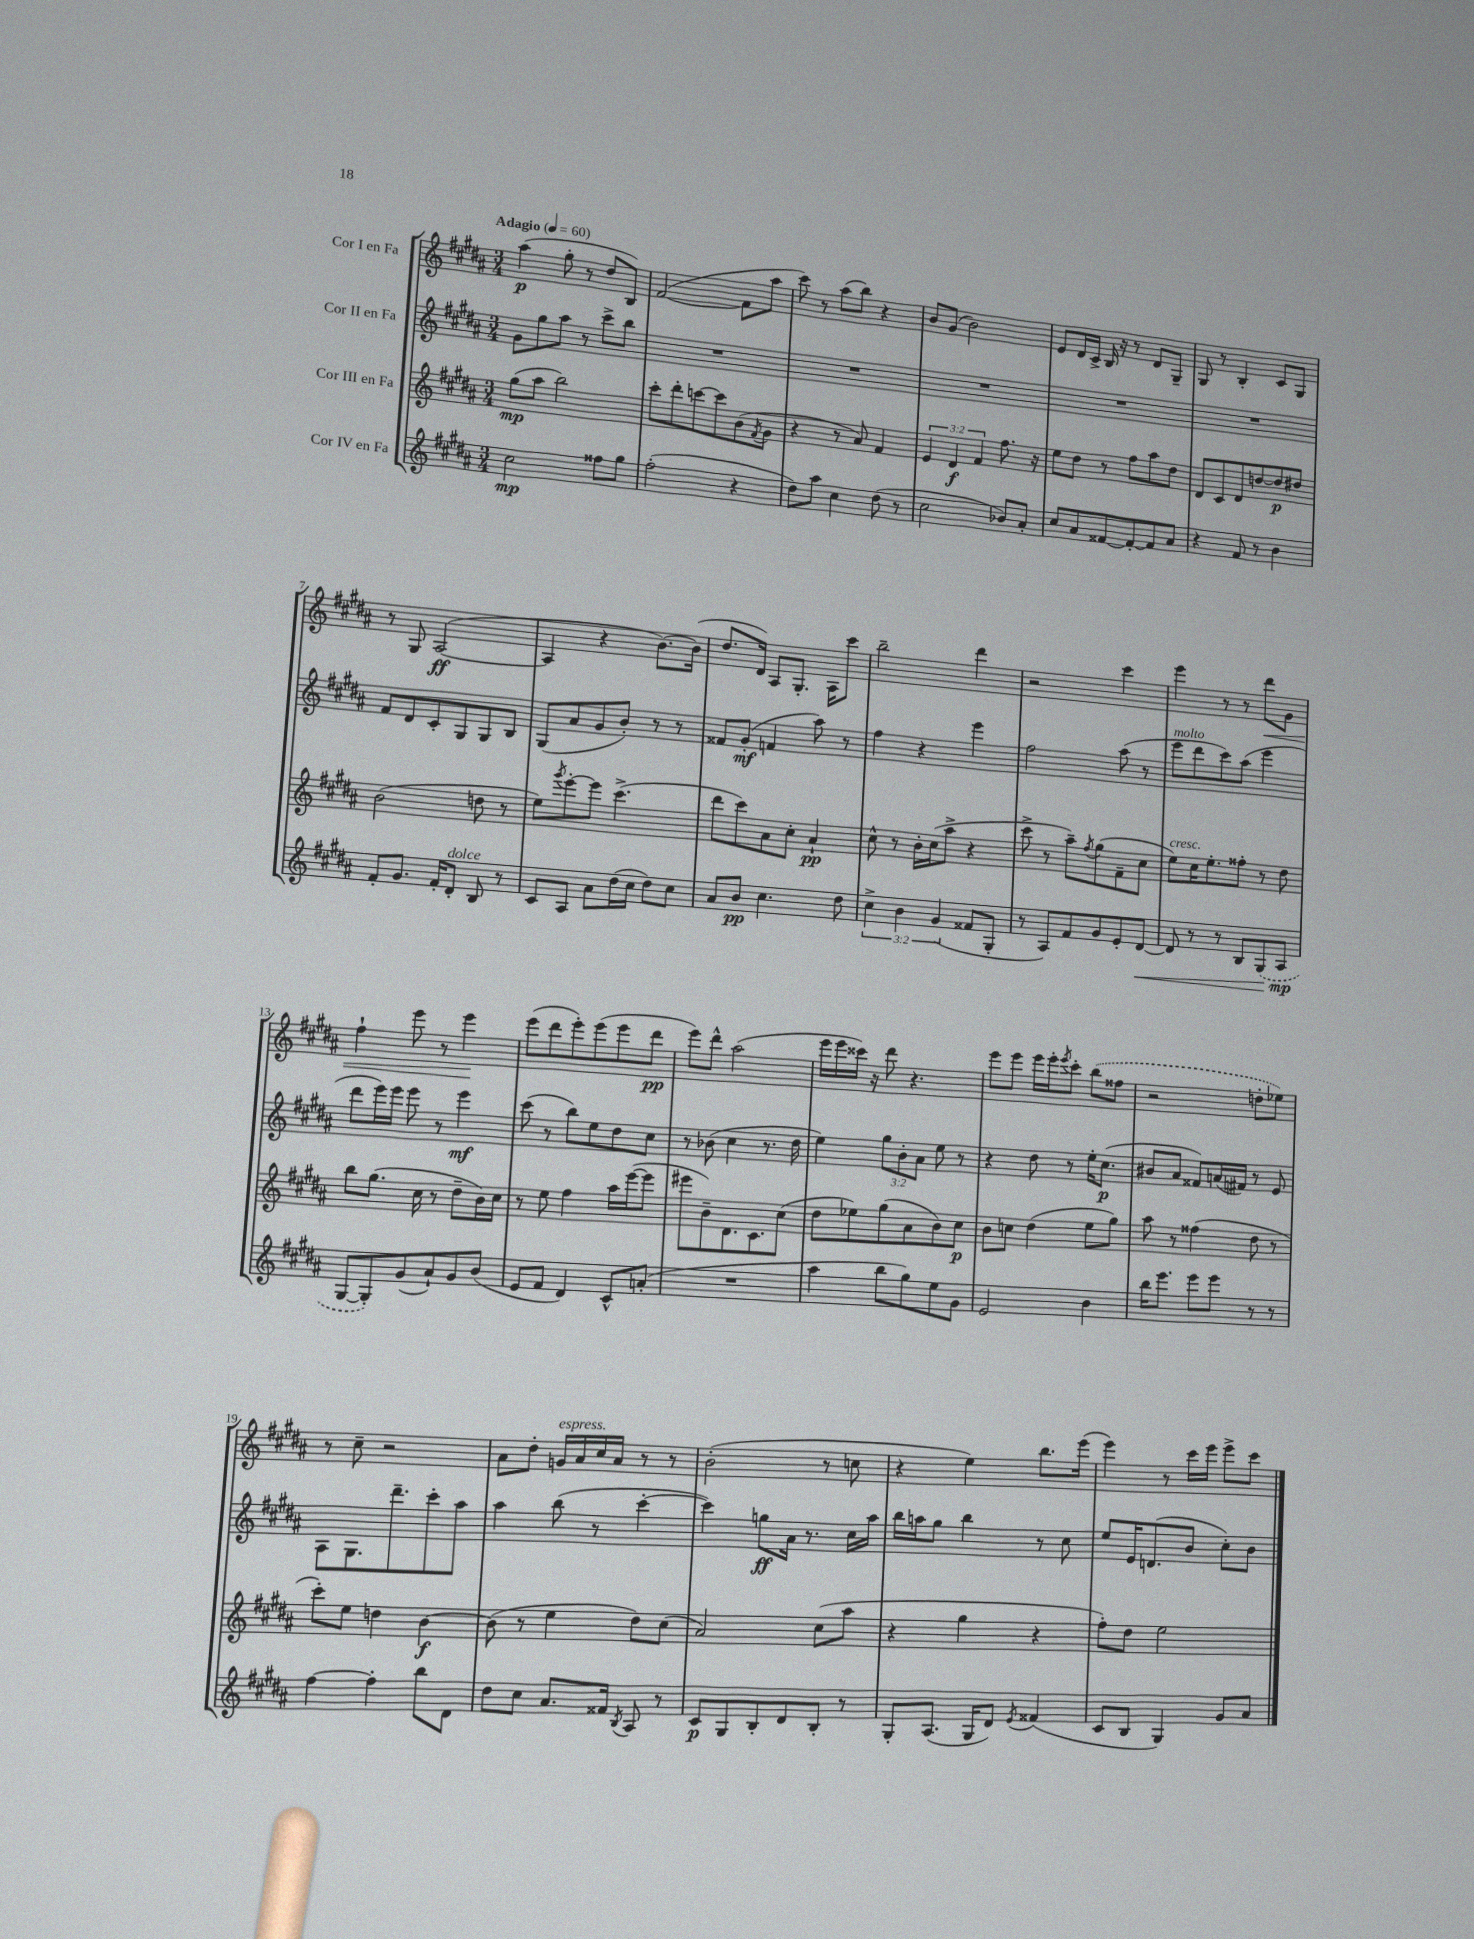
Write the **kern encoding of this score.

**kern	**kern	**kern	**kern
*staff4	*staff3	*staff2	*staff1
*clefG2	*clefG2	*clefG2	*clefG2
*k[f#c#g#d#a#]	*k[f#c#g#d#a#]	*k[f#c#g#d#a#]	*k[f#c#g#d#a#]
*M3/4	*M3/4	*M3/4	*M3/4
*MM60	*MM60	*MM60	*MM60
2cc#	(8gg#	8g#	(4aa#
.	8aa#	8gg#	.
.	2bb)	8aa#	8gg#'
.	.	8r	8r
8ff##	.	8ccc#^	8dd#
8gg#	.	8bb	8B)
=	=	=	=
(2ff#'	8ccc#'	2.r	([2f#
.	8ddd#'	.	.
.	[8ccc	.	.
.	8ccc]	.	.
4r	(8b	.	8f#]
.	8qf#	.	.
.	8g#	.	8aa#
=	=	=	=
8dd#)	4r	2.r	8ccc#)
8aa#	.	.	8r
4cc#	8r	.	(8aa#
.	8a#)	.	8bb)
(8dd#	4f#	.	4r
8r	.	.	.
=	=	=	=
2cc#	6e	2.r	8b
.	.	.	(8g#
.	6d#	.	.
.	.	.	2b)
.	6f#	.	.
8b-)	8.ff#	.	.
8a#'	.	.	.
.	16r	.	.
=	=	=	=
8cc#	8ee	2.r	8e
8a#	8dd#	.	16d#
.	.	.	16c#^
[8f##	8r	.	16B
.	.	.	16r
8f##'_	8ff#	.	8r
8f##]	8aa#	.	8d#
8a#	8dd#	.	8G#~
=	=	=	=
4r	8d#	2.r	8G#
.	8c#	.	8r
8f#	8d#	.	4B'
8r	[8dd	.	.
4b	8dd]	.	8c#
.	8dd#	.	8G#
=	=	=	=
8f#'	(2b	8f#	8r
8.g#	.	8d#	8G#
.	.	8c#'	([2A#
16f#'	.	.	.
8d#'	.	8G#	.
8B	8dd	8G#	.
8r	8r	8B	.
=	=	=	=
8c#	8ee)	(8G#	4A#]
.	8qggg#	.	.
8A#	[8eee'	8a#	.
8a#	8eee]	8g#	4r
(16dd#	(4.ccc#^	8b')	.
16cc#	.	.	.
8dd#)	.	8r	[8.b)
8cc#	.	8r	.
.	.	.	(16b]
=	=	=	=
8a#	8ddd#	8f##	8.dd#
8b	8ccc#)	(8g#'	.
.	.	.	16d#)
4.cc#	8a#	4f	8A#
.	8cc#'	.	8.G#'
.	4a#`	8aa#)	.
.	.	.	16A#
8dd#	.	8r	8ccc#
=	=	=	=
6cc#^	8cc#^^	4ff#	2bb~
.	8r	.	.
6b	.	.	.
.	16b'	4r	.
.	(16cc#	.	.
(6g#	.	.	.
.	8aa#^	.	.
8f##	4r	4eee	4ddd#
8G#'	.	.	.
=	=	=	=
8r	8ccc#^	2ff#	2r
8A#)	8r	.	.
8f#	8aa#~)	.	.
.	8qff#	.	.
8g#	(8gg#	.	.
8e'	8f#~	(8aa#	4ccc#
[8d#	8cc#	8r	.
=	=	=	=
8d#]	8ee)	8eee	4eee
8r	16cc#	8ddd#	.
.	8.ee'	.	.
8r	.	8ccc#)	8r
8B	8ff##'	(8aa#	8r
(8G#	8r	4eee	8ddd#
8A#	8dd#	.	8g#
=	=	=	=
[8G#	8bb	8ddd#	4ff#`
8G#'])	(8.gg#	16eee)	.
.	.	16eee	.
(8g#	.	8eee	8eee
.	16cc#	.	.
8a#`)	8r	8r	8r
8g#	8dd#~	4eee	4eee
(8b	16b)	.	.
.	16cc#	.	.
=	=	=	=
8e	8r	(8ccc#	(8eee
8f#	8ee	8r	8ddd#
4d#)	4ff#	8bb)	8eee')
.	.	8ee	(8eee
8c#^^	16aa#	8dd#	8eee
.	([16eee	.	.
(8a'	8eee]	8cc#	8ddd#
=	=	=	=
2.r	8eee#	8r	8eee)
.	8b~)	(8b-	8ddd#^^
.	8.d#	4cc#	(2aa#
.	8.c#	.	.
.	.	8.r	.
.	(8cc#	.	.
.	.	16dd#	.
=	=	=	=
4aa#	8dd#	4ee)	16eee
.	.	.	16eee
.	8ee-)	.	16ccc##)
.	.	.	16r
8bb	(8gg#	12gg#	8ddd#
.	.	12b'	.
8gg#)	8a#	.	4.r
.	.	12a#	.
8ee	8b)	8ee	.
8g#	8cc#	8r	.
=	=	=	=
2e	8b	4r	8eee
.	8cc	.	8eee
.	(4dd#	8dd#	16eee
.	.	.	16eee'
.	.	.	8qeee
.	.	8r	8ccc#'
4b	8ee	16ee'	(8bb
.	.	(8.cc#	.
.	8gg#)	.	8ff##
=	=	=	=
16bb	8aa#	8b#	2r
8.eee	.	.	.
.	8r	8a#	.
8eee	(4ff##	8f##)	.
8eee	.	(16a	.
.	.	16f#)	.
8r	8dd#	8r	8dd'
8r	8r	8e	8ee-)
=	=	=	=
[4ff#	8ccc#')	8A#	8r
.	8ee	8.G#	8cc#~
4ff#']	4dd	.	2r
.	.	8.ddd#~	.
8bb	[4b	8ccc#'	.
8d#	.	8aa#	.
=	=	=	=
8dd#	(8b]	4aa#	8a#
8cc#	8r	.	8dd#'
8.a#	4ee	(8bb	16g
.	.	.	16a#
.	.	8r	16cc#
16f##	.	.	16a#
8qB	.	.	.
8A#	8dd#)	[4ccc#'	8r
8r	(8cc#	.	8r
=	=	=	=
8c#	2a#)	4ccc#])	(2b'
8G#	.	.	.
8B'	.	8gg	.
8d#	.	16a#	.
.	.	8.r	.
8B'	(8cc#	.	8r
8r	8aa#	16cc#	8cc
.	.	16aa#	.
=	=	=	=
8G#'	4r	16bb	4r
.	.	16aa	.
(8.A#	.	8gg#	.
.	4gg#	4bb	4ee)
16G#	.	.	.
8d#)	.	.	.
8qe	.	.	.
(4f##	4r	8r	8.bb
.	.	8cc#	.
.	.	.	(16eee
=	=	=	=
8c#	8ff#')	8ee	4eee)
8B	8dd#	16e	.
.	.	(8.d	.
4G#)	2ee	.	8r
.	.	8b	16ccc#
.	.	.	16eee
8g#	.	8cc#')	8eee^
8a#	.	8b	8ccc#
==	==	==	==
*-	*-	*-	*-
